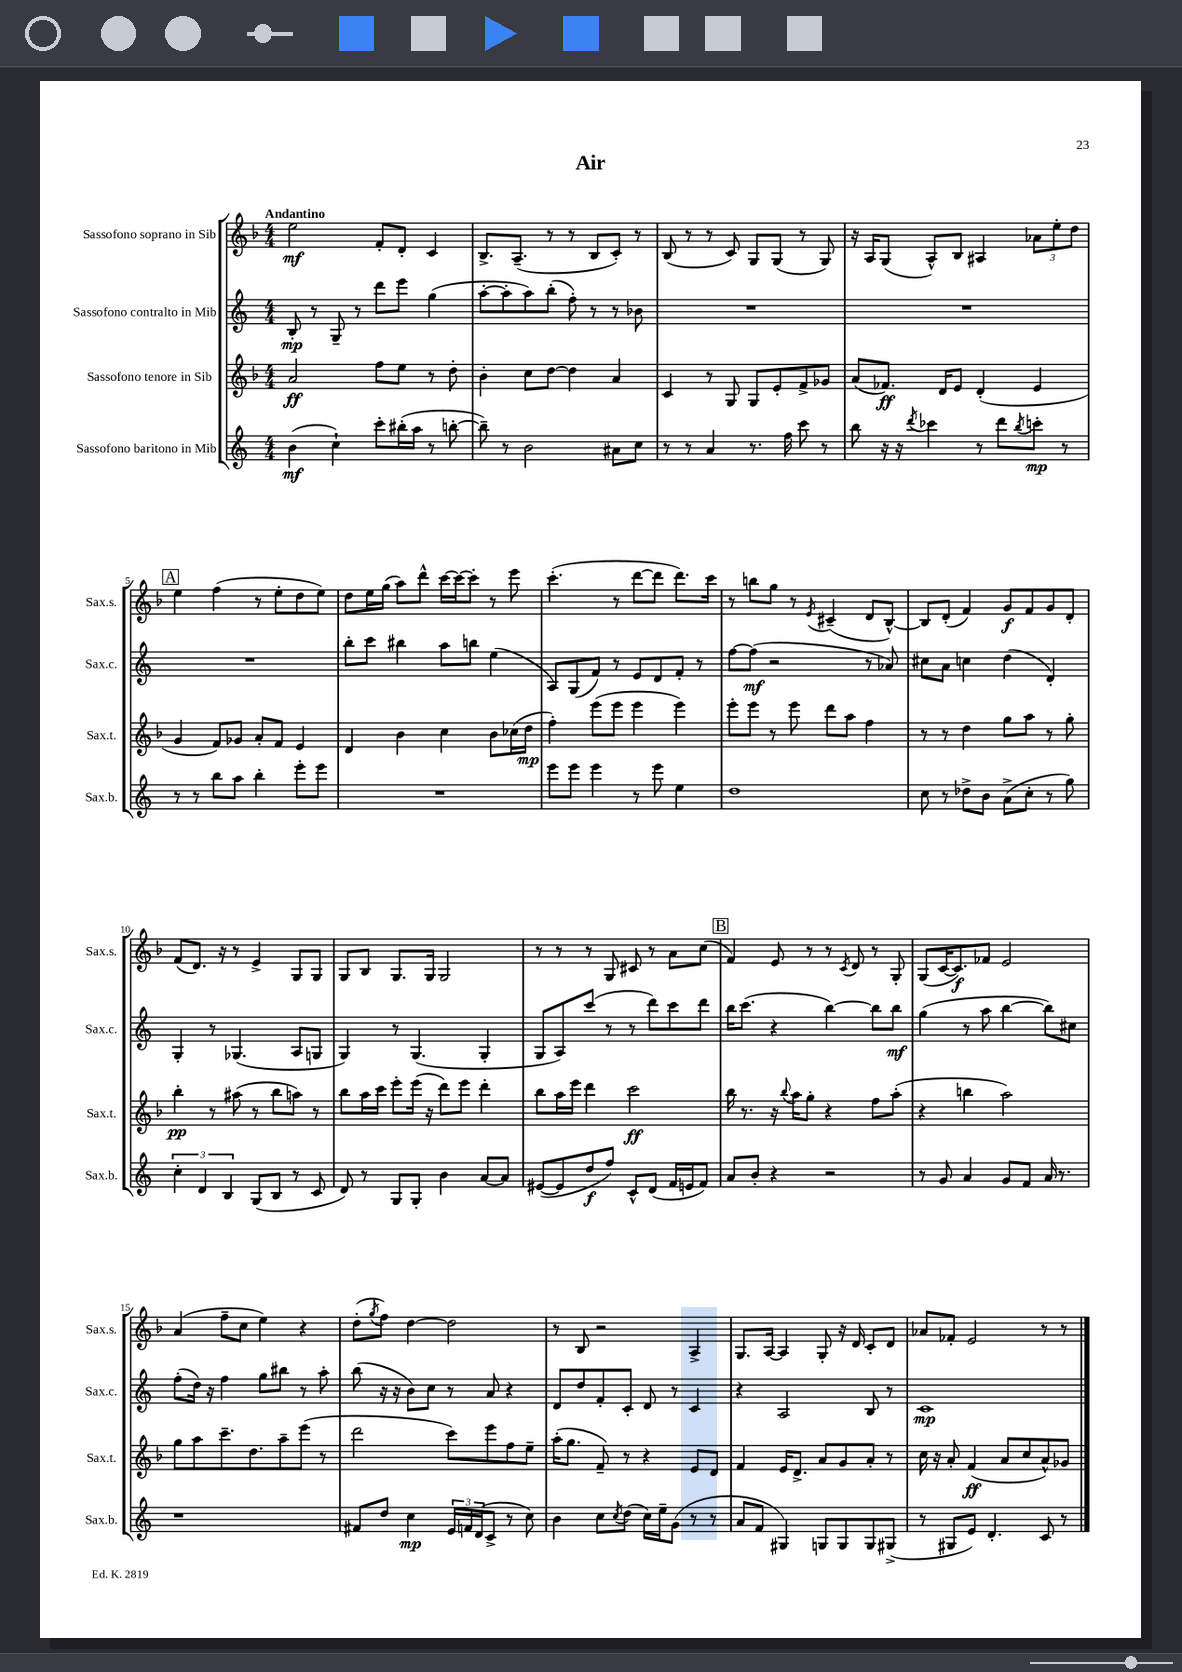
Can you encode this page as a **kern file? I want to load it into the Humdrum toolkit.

**kern	**dynam	**kern	**dynam	**kern	**dynam	**kern	**dynam
*part4	*part4	*part3	*part3	*part2	*part2	*part1	*part1
*staff4	*staff4	*staff3	*staff3	*staff2	*staff2	*staff1	*staff1
*I"Sassofono baritono in Mib	*	*I"Sassofono tenore in Sib	*	*I"Sassofono contralto in Mib	*	*I"Sassofono soprano in Sib	*
*I'Sax.b.	*	*I'Sax.t.	*	*I'Sax.c.	*	*I'Sax.s.	*
*clefG2	*	*clefG2	*	*clefG2	*	*clefG2	*
*k[]	*	*k[b-]	*	*k[]	*	*k[b-]	*
*M4/4	*	*M4/4	*	*M4/4	*	*M4/4	*
=1	=1	=1	=1	=1	=1	=1	=1
!	!	!	!	!	!	!LO:TX:a:B:t=Andantino	!
(4b\	mf	2a/	ff	8B'/	mp	2ee\	mf
.	.	.	.	8r	.	.	.
4cc`\)	.	.	.	8G~/	.	.	.
.	.	.	.	8r	.	.	.
8ccc'\L	.	8ff\L	.	8ddd\L	.	8f'/L	.
(16bb#X'\L	.	8ee\J	.	8eee\J	.	8d'/J	.
16aa\JJ	.	.	.	.	.	.	.
8r	.	8r	.	(4gg\	.	4c/	.
[8bbn'\	.	8dd'\	.	.	.	.	.
=2	=2	=2	=2	=2	=2	=2	=2
8bb~\])	.	4b-'\	.	[8aa'\L	.	8.B-^/L	.
8r	.	.	.	8aa'\]	.	.	.
.	.	.	.	.	.	(8.A~/J	.
2b\	.	8cc\L	.	8aa\)	.	.	.
.	.	[8dd\J	.	(8bb'\J	.	8r	.
.	.	4dd\]	.	8ff'\)	.	8r	.
.	.	.	.	8r	.	8B-/L	.
8a#X\L	.	4a/	.	8r	.	8c'/J)	.
8cc\J	.	.	.	8b-X\	.	8r	.
=3	=3	=3	=3	=3	=3	=3	=3
8r	.	4c/	.	1r	.	(8B-/	.
8r	.	.	.	.	.	8r	.
4a/	.	8r	.	.	.	8r	.
.	.	8G/	.	.	.	8c/)	.
8.r	.	8G/L	.	.	.	8G/L	.
.	.	8e'/	.	.	.	(8G/J	.
16ff\	.	.	.	.	.	.	.
8ccc\	.	8f^/	.	.	.	8r	.
8r	.	8g-X/J	.	.	.	8G/)	.
=4	=4	=4	=4	=4	=4	=4	=4
8bb\	.	(8a/L	.	1r	.	16r	.
.	.	.	.	.	.	16A/KL	.
16r	.	8.f-X/J)	ff	.	.	(8G/J	.
16r	.	.	.	.	.	.	.
8qddd/	.	.	.	.	.	.	.
4ccc-X\	.	.	.	.	.	8A^^/L)	.
.	.	16d/KL	.	.	.	.	.
.	.	8e/J	.	.	.	8B-/J	.
8r	.	(4d'/	.	.	.	4A#X/	.
8ddd\L	.	.	.	.	.	.	.
8qbb/	.	.	.	.	.	.	.
8cccn'\J	mp	4e/	.	.	.	12a-X\L	.
.	.	.	.	.	.	12ee'\	.
8r	.	.	.	.	.	.	.
.	.	.	.	.	.	12dd\J	.
!!LO:LB:g=z
!!LO:REH:place=s1:t=A
=5	=5	=5	=5	=5	=5	=5	=5
8r	.	4g/	.	1r	.	4ee\	.
8r	.	.	.	.	.	.	.
8bb\L	.	8f/L)	.	.	.	(4ff\	.
8aa\J	.	8g-X/J	.	.	.	.	.
4bb'\	.	8a'/L	.	.	.	8r	.
.	.	8f/J	.	.	.	8ee'\L	.
8eee'\L	.	4e/	.	.	.	8dd\	.
8eee\J	.	.	.	.	.	8ee\J)	.
=6	=6	=6	=6	=6	=6	=6	=6
1r	.	4d/	.	8bb'\L	.	8dd\L	.
.	.	.	.	8ccc\J	.	16ee\L	.
.	.	.	.	.	.	(16gg\JJ	.
.	.	4b-\	.	4bb#X\	.	8aa\L)	.
.	.	.	.	.	.	8ddd^^\J	.
.	.	4cc\	.	8aa\L	.	[16ccc\LL	.
.	.	.	.	.	.	16ccc\J_	.
.	.	.	.	8bbn\J	.	8ccc'\J]	.
.	.	8b-\L	.	(4ee\	.	8r	.
.	.	(16cc-X\L	.	.	.	8eee\	.
.	.	16dd\JJ	mp	.	.	.	.
=7	=7	=7	=7	=7	=7	=7	=7
8eee\L	.	4ff'\)	.	8A/L)	.	(4.ccc'\	.
8eee\J	.	.	.	(8G/	.	.	.
4eee\	.	(8eee\L	.	8f/J)	.	.	.
.	.	8eee\J	.	8r	.	8r	.
8r	.	4eee\	.	8e/L	.	[8ddd\L	.
8eee\	.	.	.	8d/	.	8ddd\J]	.
4ee\	.	4eee\)	.	8f'/J	.	8.ddd\L)	.
.	.	.	.	8r	.	.	.
.	.	.	.	.	.	16ccc\Jk	.
=8	=8	=8	=8	=8	=8	=8	=8
1dd	.	8eee'\L	.	[8ff\L	.	8r	.
.	.	8eee\J	.	(8ff\J]	mf	8bbn\L	.
.	.	8r	.	2r	.	8gg\J	.
.	.	8eee\	.	.	.	8r	.
.	.	.	.	.	.	8qe/	.
.	.	8ddd\L	.	.	.	(4c#X~/	.
.	.	8aa\J	.	.	.	.	.
.	.	4ff\	.	8r	.	8d/L	.
.	.	.	.	8a-X/)	.	[8B-^^/J)	.
=9	=9	=9	=9	=9	=9	=9	=9
8cc\	.	8r	.	8cc#X\L	.	8B-/L]	.
8r	.	8r	.	8a\J	.	(8d'/J	.
8dd-X^\L	.	4dd\	.	4ccn\	.	4f/)	.
8b\J	.	.	.	.	.	.	.
(8a^\L	.	8gg\L	.	(4dd\	.	8g/L	f
8cc'\J	.	8aa\J	.	.	.	8f/	.
8r	.	8r	.	4d'/)	.	8g/	.
8gg\)	.	8gg'\	.	.	.	8d'/J	.
!!LO:LB:g=z
=10	=10	=10	=10	=10	=10	=10	=10
6cc'\	.	4bb-'\	pp	4G'/	.	(8f/L	.
.	.	.	.	.	.	8.d/J)	.
6d/	.	.	.	.	.	.	.
.	.	8r	.	8r	.	.	.
.	.	.	.	.	.	16r	.
6B/	.	.	.	.	.	.	.
.	.	(8aa#X\	.	(4.G-X/	.	8r	.
(8G/L	.	8r	.	.	.	4e^/	.
8B/J	.	8bb-\L	.	.	.	.	.
8r	.	8aan\J)	.	8A/L	.	8G/L	.
8c/	.	8r	.	8Gn/J	.	8G/J	.
=11	=11	=11	=11	=11	=11	=11	=11
8d/)	.	8bb-\L	.	4G/)	.	8G/L	.
8r	.	16aa\L	.	.	.	8B-/J	.
.	.	16ccc\JJ	.	.	.	.	.
8G/L	.	8eee'\L	.	8r	.	8.G/L	.
8G'/J	.	(16eee\Jk	.	(4.G/	.	.	.
.	.	16r	.	.	.	16G/Jk	.
4b\	.	8ddd\L)	.	.	.	2G/	.
.	.	8eee\J	.	.	.	.	.
[8a/L	.	4ddd'\	.	4G'/	.	.	.
8a/J]	.	.	.	.	.	.	.
=12	=12	=12	=12	=12	=12	=12	=12
([8e#X/L	.	8bb-\L	.	8G/L	.	8r	.
8e#/]	.	16aa\L	.	8A/)	.	8r	.
.	.	16eee\JJ	.	.	.	.	.
8dd/	f	4ddd\	.	(8ccc/J	.	8r	.
8ff/J)	.	.	.	8r	.	8G/	.
8c^^/L	.	2ccc\	ff	8r	.	8c#X/	.
(8d/J	.	.	.	8ddd\L)	.	8r	.
16f/LL	.	.	.	8ccc\	.	8a\L	.
16en/J	.	.	.	.	.	.	.
8f/J)	.	.	.	8ddd\J	.	(8cc\J	.
!!LO:REH:place=s1:t=B
=13	=13	=13	=13	=13	=13	=13	=13
8a/L	.	16bb-\	.	16bb\KL	.	4f/)	.
.	.	8.r	.	(8.ccc\J	.	.	.
8b'/J	.	.	.	.	.	.	.
4r	.	16r	.	4r	.	8e/	.
.	.	8qqbb-/	.	.	.	.	.
.	.	16aa\KL	.	.	.	.	.
.	.	8gg'\J	.	.	.	8r	.
2r	.	4r	.	[4bb\)	.	8r	.
.	.	.	.	.	.	8qc/	.
.	.	.	.	.	.	8d/	.
.	.	8ff\L	.	8bb\L]	.	8r	.
.	.	(8aa'\J	.	8bb\J	mf	8G'/	.
=14	=14	=14	=14	=14	=14	=14	=14
8r	.	4r	.	(4gg\	.	(8G/L	.
8g/	.	.	.	.	.	[16c/K	.
.	.	.	.	.	.	8.c/])	f
4a/	.	4bbn\	.	8r	.	.	.
.	.	.	.	8aa\	.	8f-X/J	.
8g/L	.	2aa\)	.	[4bb\	.	2e/	.
8f/J	.	.	.	.	.	.	.
16a/	.	.	.	8bb\L])	.	.	.
8.r	.	.	.	.	.	.	.
.	.	.	.	8cc#X\J	.	.	.
!!LO:LB:g=z
=15	=15	=15	=15	=15	=15	=15	=15
1r	.	8gg\L	.	(8ff'\L	.	(4a/	.
.	.	8aa\	.	16dd\Jk)	.	.	.
.	.	.	.	16r	.	.	.
.	.	8.ccc~\	.	4ff\	.	8ff~\L	.
.	.	.	.	.	.	8cc\J	.
.	.	8.dd\	.	.	.	.	.
.	.	.	.	8gg\L	.	4ee\)	.
.	.	8aa~\	.	8bb#X\J	.	.	.
.	.	(8eee\J	.	8r	.	4r	.
.	.	8r	.	8aa'\	.	.	.
=16	=16	=16	=16	=16	=16	=16	=16
8f#X/L	.	2ddd\	.	(8bb\	.	(8dd'\L	.
.	.	.	.	.	.	8qgg/	.
8dd/J	.	.	.	16r	.	8ff\J)	.
.	.	.	.	16r	.	.	.
4cc\	mp	.	.	8b\L)	.	[4dd\	.
.	.	.	.	8cc\J	.	.	.
24e/LL	.	8ccc\L)	.	8r	.	2dd\]	.
24fn/	.	.	.	.	.	.	.
(24d/J	.	.	.	.	.	.	.
8c^/J	.	8eee\	.	8a/	.	.	.
8r	.	8ff\	.	4r	.	.	.
8cc\)	.	8ee~\J	.	.	.	.	.
=17	=17	=17	=17	=17	=17	=17	=17
4b\	.	(16aa'\KL	.	8d/L	.	8r	.
.	.	8.gg\J	.	.	.	.	.
.	.	.	.	8dd/	.	8B-/	.
8cc\L	.	8f~/)	.	8f'/	.	2r	.
8qcc/	.	.	.	.	.	.	.
(8dd\J	.	8r	.	8c'/J	.	.	.
16cc\LL)	.	4r	.	8d/	.	.	.
16ee~\J	.	.	.	.	.	.	.
(8g\J	.	.	.	8r	.	.	.
8r	.	8e/L	.	4c/	.	4A^/	.
8r	.	8d/J	.	.	.	.	.
=18	=18	=18	=18	=18	=18	=18	=18
8a/L	.	4f/	.	4r	.	8.G/L	.
8f/J	.	.	.	.	.	.	.
.	.	.	.	.	.	[16A/Jk	.
4G#X/)	.	16e/KL	.	2A/	.	4A/]	.
.	.	8.d^/J	.	.	.	.	.
8Gn/L	.	8a/L	.	.	.	8G'/	.
8G/	.	8g/	.	.	.	16r	.
.	.	.	.	.	.	16d/	.
8G/	.	8a'/J	.	8B/	.	8c'/L	.
(8G#X^/J	.	8r	.	8r	.	8d/J	.
=19	=19	=19	=19	=19	=19	=19	=19
8r	.	16cc\	.	1c	mp	8a-X/L	.
.	.	16r	.	.	.	.	.
8G#X/L	.	8a'/	.	.	.	8f-X'/J	.
8e/J)	.	(4f/	ff	.	.	2e/	.
4.d'/	.	.	.	.	.	.	.
.	.	8a/L	.	.	.	.	.
.	.	8cc/	.	.	.	.	.
8c/	.	8a^^/)	.	.	.	8r	.
8r	.	8g-X/J	.	.	.	8r	.
==	==	==	==	==	==	==	==
*-	*-	*-	*-	*-	*-	*-	*-
